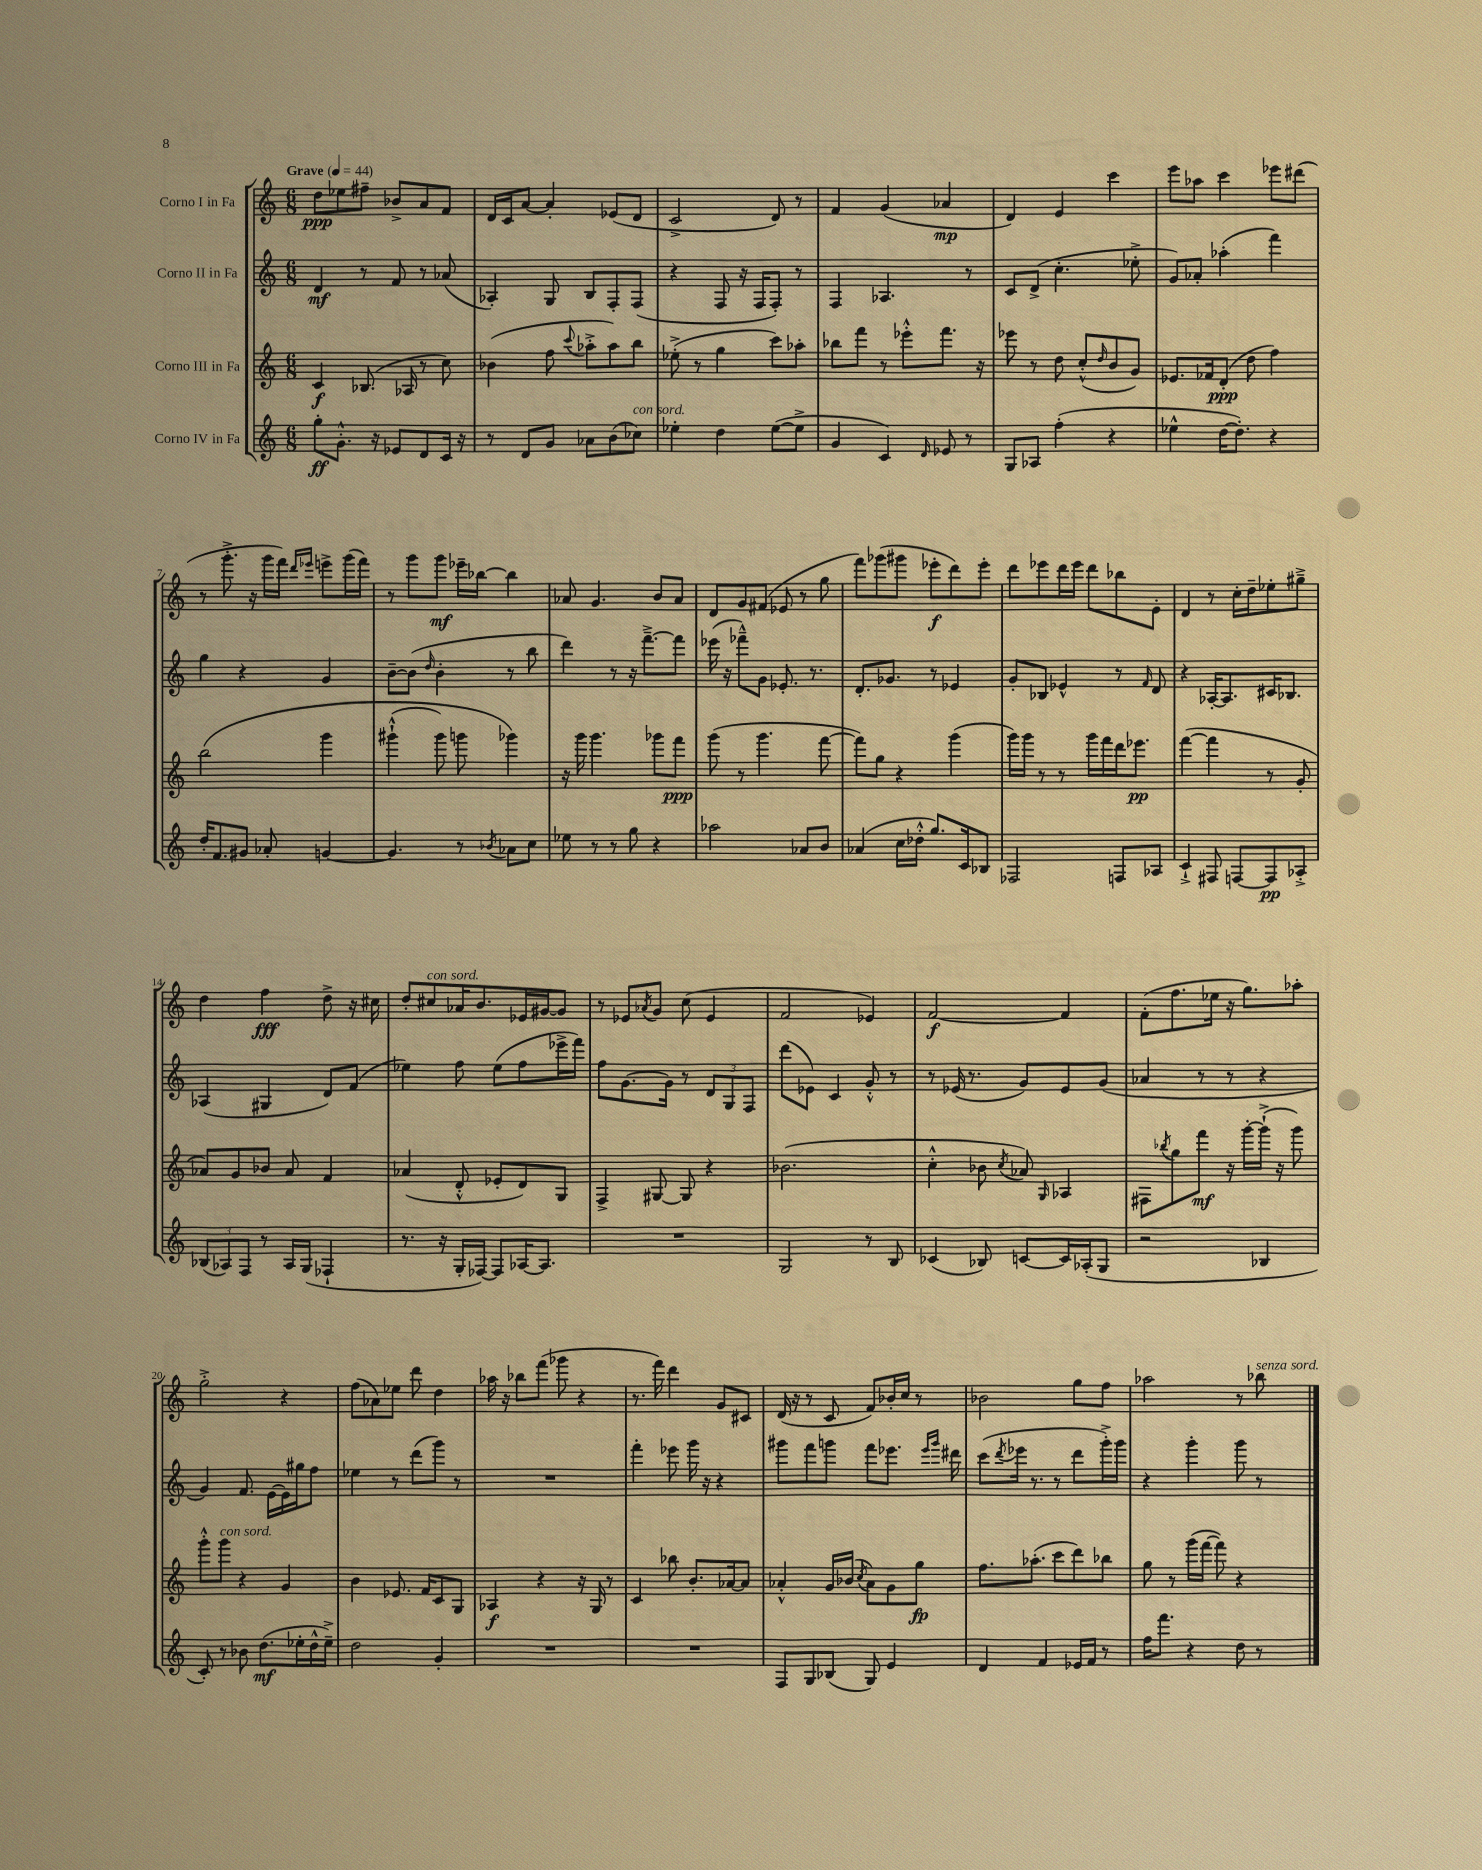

**kern	**kern	**kern	**kern
*staff4	*staff3	*staff2	*staff1
*clefG2	*clefG2	*clefG2	*clefG2
*k[]	*k[]	*k[]	*k[]
*M6/8	*M6/8	*M6/8	*M6/8
*MM44	*MM44	*MM44	*MM44
8gg'\L	4c/	4d/	8dd\L
8.g'^^\J	.	.	8ee-\
.	(8.B-/	8r	8ff#~\J
16r	.	.	.
8e-/L	.	8f/	8b-^/L
.	16A-/	.	.
8d/	8r	8r	8a/
16c/Jk	8cc\)	(8a-/	8f/J
16r	.	.	.
=	=	=	=
8r	(4b-\	4A-'/)	16d/LL
.	.	.	16c/J
8d/L	.	.	[8a/J
8g/J	8ff\	8G/	4a'/]
.	8qqccc/	.	.
8a-\L	8aa-'^\L	8B/L	.
(8b\	8aa-\)	8F'/	(8e-/L
8cc-\J)	8bb\J	(8F/J	8d/J
=	=	=	=
4ee-'\	(8ee-'^\	4r	2c^/
.	8r	.	.
4dd\	4gg\	8F/	.
.	.	16r	.
.	.	16F/LK	.
([8ee-\L	8ccc\L)	8F'/J)	8d/)
8ee-^\]J	8aa-'\J	8r	8r
=	=	=	=
4g/	8bb-\L	4F/	4f/
.	8fff\J	.	.
4c/)	8r	4.A-/	(4g/
.	8eee-'^^\L	.	.
16qqd/	.	.	.
8e-/	8.fff\J	.	4a-/
8r	.	8r	.
.	16r	.	.
=	=	=	=
8G/L	8eee-\	8c/L	4d/)
8A-/J	8r	(8d^/J	.
(4ff'\	8dd\	4.cc'\	4e/
.	(8cc'^^/L	.	.
.	16qqdd/	.	.
4r	8b/	.	4ccc\
.	8g/J)	8ee-'^\	.
=	=	=	=
4ee-^^\	8.e-/L	8g/L)	8eee\L
.	.	8a-'/J	8aa-\J
.	16f-/k	.	.
[16dd\LK	(8d'/J	(4aa-'\	4ccc\
8.dd'\]J)	.	.	.
.	8dd\	.	.
4r	4ff\)	4fff\)	8eee-\L
.	.	.	(8ddd#\J
=	=	=	=
16dd'/LK	&(2bb\	4gg\	8r
8.f/	.	.	.
.	.	.	8.ggg'^\
8g#/J	.	4r	.
.	.	.	16r
8a-'/	.	.	16ggg\LL
.	.	.	16fff\JJ)
.	.	.	16qqddd/LL
.	.	.	16qqeee-/JJ
[4g/	4ggg\	4g/	8eee^\L
.	.	.	(16ggg\L
.	.	.	16fff\JJ)
=	=	=	=
4.g/]	(4ggg#`^^\	[8b~\L	8r
.	.	(8b\]J	8ggg\L
.	.	16qqdd/	.
.	8ggg#\)	4b'\	8ggg\J
8r	8ggg\	.	16eee-~\LL
.	.	.	[16bb-\JJ
8qb-/	.	.	.
8a-\L	4ggg-\&)	8r	4bb-\]
8cc\J	.	8bb\	.
=	=	=	=
8ee-\	16r	4ddd\)	8a-/
.	16ggg\	.	.
8r	4.ggg\	.	4.g/
8r	.	8r	.
8gg\	.	16r	.
.	.	[8.fff~^\L	.
4r	8ggg-\L	.	8b/L
.	8fff\J	8fff\]J	8a-/J
=	=	=	=
2aa-\	(8ggg\	(16eee-\	8d/L
.	.	16r	.
.	8r	8fff-~^^\L)	8g/
.	4.ggg\	8g\J	(8f#/J
.	.	8.e-'/	8e-/
8a-/L	.	.	8r
.	.	8.r	.
8b/J	[8fff\	.	8gg\
=	=	=	=
(4a-/	8fff\]L)	8.d'/L	8fff\L)
.	8gg\J	.	(8ggg-\
.	.	8.g-/J	.
16cc\LL	4r	.	8ggg#\J
16dd-'^^\JJ	.	.	.
8.gg/L)	.	8r	8eee-'\L
.	(4ggg\	4e-/	8ddd\)
16c/k	.	.	.
8B-/J	.	.	8eee-'\J
=	=	=	=
2F-/	16ggg\LL)	8g'/L	8ddd\L
.	16ggg\JJ	.	.
.	8r	8B-/J	8eee-\
.	8r	4e-^^/	16ddd\L
.	.	.	16eee-\JJ
.	16ggg\LL	.	8ddd\L
.	16fff\	.	.
8F/L	16ddd\J	8r	8bb-\
.	8.eee-\J	.	.
.	.	16qqf/	.
8A-/J	.	8d/	8e'\J
=	=	=	=
4c`^/	([4fff\	4r	4d/
8F#/	4fff\]	[16A-'/LK	8r
.	.	8.A-/]	.
[8F/L	.	.	16cc'\LL
.	.	.	16dd~\J
8F/]	8r	16c#/K	8ee-'\
.	.	8.B-/J	.
8A-'^/J	8g'/	.	8gg#~^\J
=	=	=	=
(12B-/L	8a-/L)	(4A-/	4dd\
12A-/)	.	.	.
.	8g/	.	.
12F/J	.	.	.
8r	8b-/J	4G#/	4ff\
16A-/LL	8a-/	.	.
(16G/JJ	.	.	.
4F-`/	4f/	8d/L)	8dd^\
.	.	(8f/J	16r
.	.	.	16cc#\
=	=	=	=
8.r	(4a-/	4ee-\)	8dd'/L
.	.	.	8cc#/
16r	.	.	.
16G'/LL	8d'^^/	8ff\	16a-/K
[16F-/JJ)	.	.	8.b/
8F-/]L	8e-'/L	(8ee-\L	.
[16A-/K	8d/)	8ff\	16e-/L
8.A-/]J	.	.	[16g#/J
.	8G/J	16eee-^\L	8g#/]J
.	.	16fff\JJ)	.
=	=	=	=
2.r	4F^/	8ff\L	8r
.	.	[8.g\	8e-/L
.	.	.	8qa-/
.	[8G#/	.	8g/J
.	.	16g\]Jk	.
.	8G#/]	8r	(8cc\
.	4r	12d/L	4e-/
.	.	12G/	.
.	.	12F/J	.
=	=	=	=
2G/	(2.b-\	(8ddd\L	2f/
.	.	8e-\J)	.
.	.	4c/	.
8r	.	8g'^^/	4e-/)
8B/	.	8r	.
=	=	=	=
(4c-/	4cc'^^\	8r	[2f/
.	.	(16e-/	.
.	.	8.r	.
8B-/)	8b-\	.	.
.	8qcc/	.	.
[8c/L	8a-/)	8g/L)	.
.	16qqG/	.	.
16c/]L	4A-/	8e-/	4f/]
(16A-'/J	.	.	.
8G/J	.	(8g/J	.
=	=	=	=
2r	8F#\L	4a-/	(8f'\L
.	8qbb-/	.	.
.	8gg\	.	8.ff\
.	8fff\J	8r	.
.	.	.	16ee-\Jk
.	16r	8r	16r
.	[16ggg'\LL	.	8.gg\L)
4B-/	(16ggg`^\]JJ	4r	.
.	16r	.	.
.	8ggg\)	.	8aa-'\J
=	=	=	=
8c'/)	8ggg'^^\L	4g/)	2gg'^\
8r	8ggg\J	.	.
8b-\	4r	8.f/	.
(8.dd\L	.	.	.
.	.	[16e\LL	.
.	4g/	16e\]	4r
16ee-'\L	.	16gg#\J	.
16dd^^\	.	8ff\J	.
16ee-~^\JJ)	.	.	.
=	=	=	=
2dd\	4b\	4ee-\	(8ff\L
.	.	.	8a-\)
.	8.e-/	8r	8ee-\J
.	.	(8ddd\L	8ddd\
.	16f/LK	.	.
4g'/	8c/	8ggg\J)	4dd\
.	8G/J	8r	.
=	=	=	=
2.r	4A-/	2.r	16aa-\
.	.	.	16r
.	.	.	8bb-\L
.	4r	.	(8fff\J
.	.	.	8ggg-\
.	16r	.	4r
.	16G/	.	.
.	8r	.	.
=	=	=	=
2.r	4c/	4fff'\	8.r
.	.	.	16fff\)
.	8bb-\	8eee-\	4ddd\
.	8.b'/L	16ggg\	.
.	.	16r	.
.	.	4r	8g/L
.	[16a-/k	.	.
.	8a-/]J	.	8c#/J
=	=	=	=
8F/L	4a-'^^/	8ggg#\L	(16d/
.	.	.	16r
8G/	.	8fff\	8r
(8B-/J	16g/LL	8ggg\J	8c/
.	(16b-/JJ	.	.
.	8qcc/	.	.
8G/)	8a-\L)	8fff\L	8f/L)
4e/	8g\	8.eee-\J	16b-'/L
.	.	.	16cc/JJ
.	8gg\J	.	8r
.	.	16qqeee-/LL	.
.	.	16qqggg/JJ	.
.	.	16ddd#\	.
=	=	=	=
4d/	8.ff\L	(8ccc\L	2b-\
.	.	8qddd/	.
.	.	16eee-\Jk	.
.	(8.aa-'\J	8.r	.
4f/	.	.	.
.	8ccc\L	8r	.
16e-/LL	8ddd\)	8ddd\L	8gg\L
16f/JJ	.	.	.
8r	8bb-\J	16ggg'^\L)	8ff\J
.	.	16ggg\JJ	.
=	=	=	=
16ff\LK	8gg\	4r	2aa-\
8.fff\J	.	.	.
.	8r	.	.
4r	(16ggg\LL	4ggg'\	.
.	[16fff\JJ	.	.
.	8fff\])	.	.
8dd\	4r	8ggg\	8r
8r	.	8r	8bb-\
==	==	==	==
*-	*-	*-	*-
